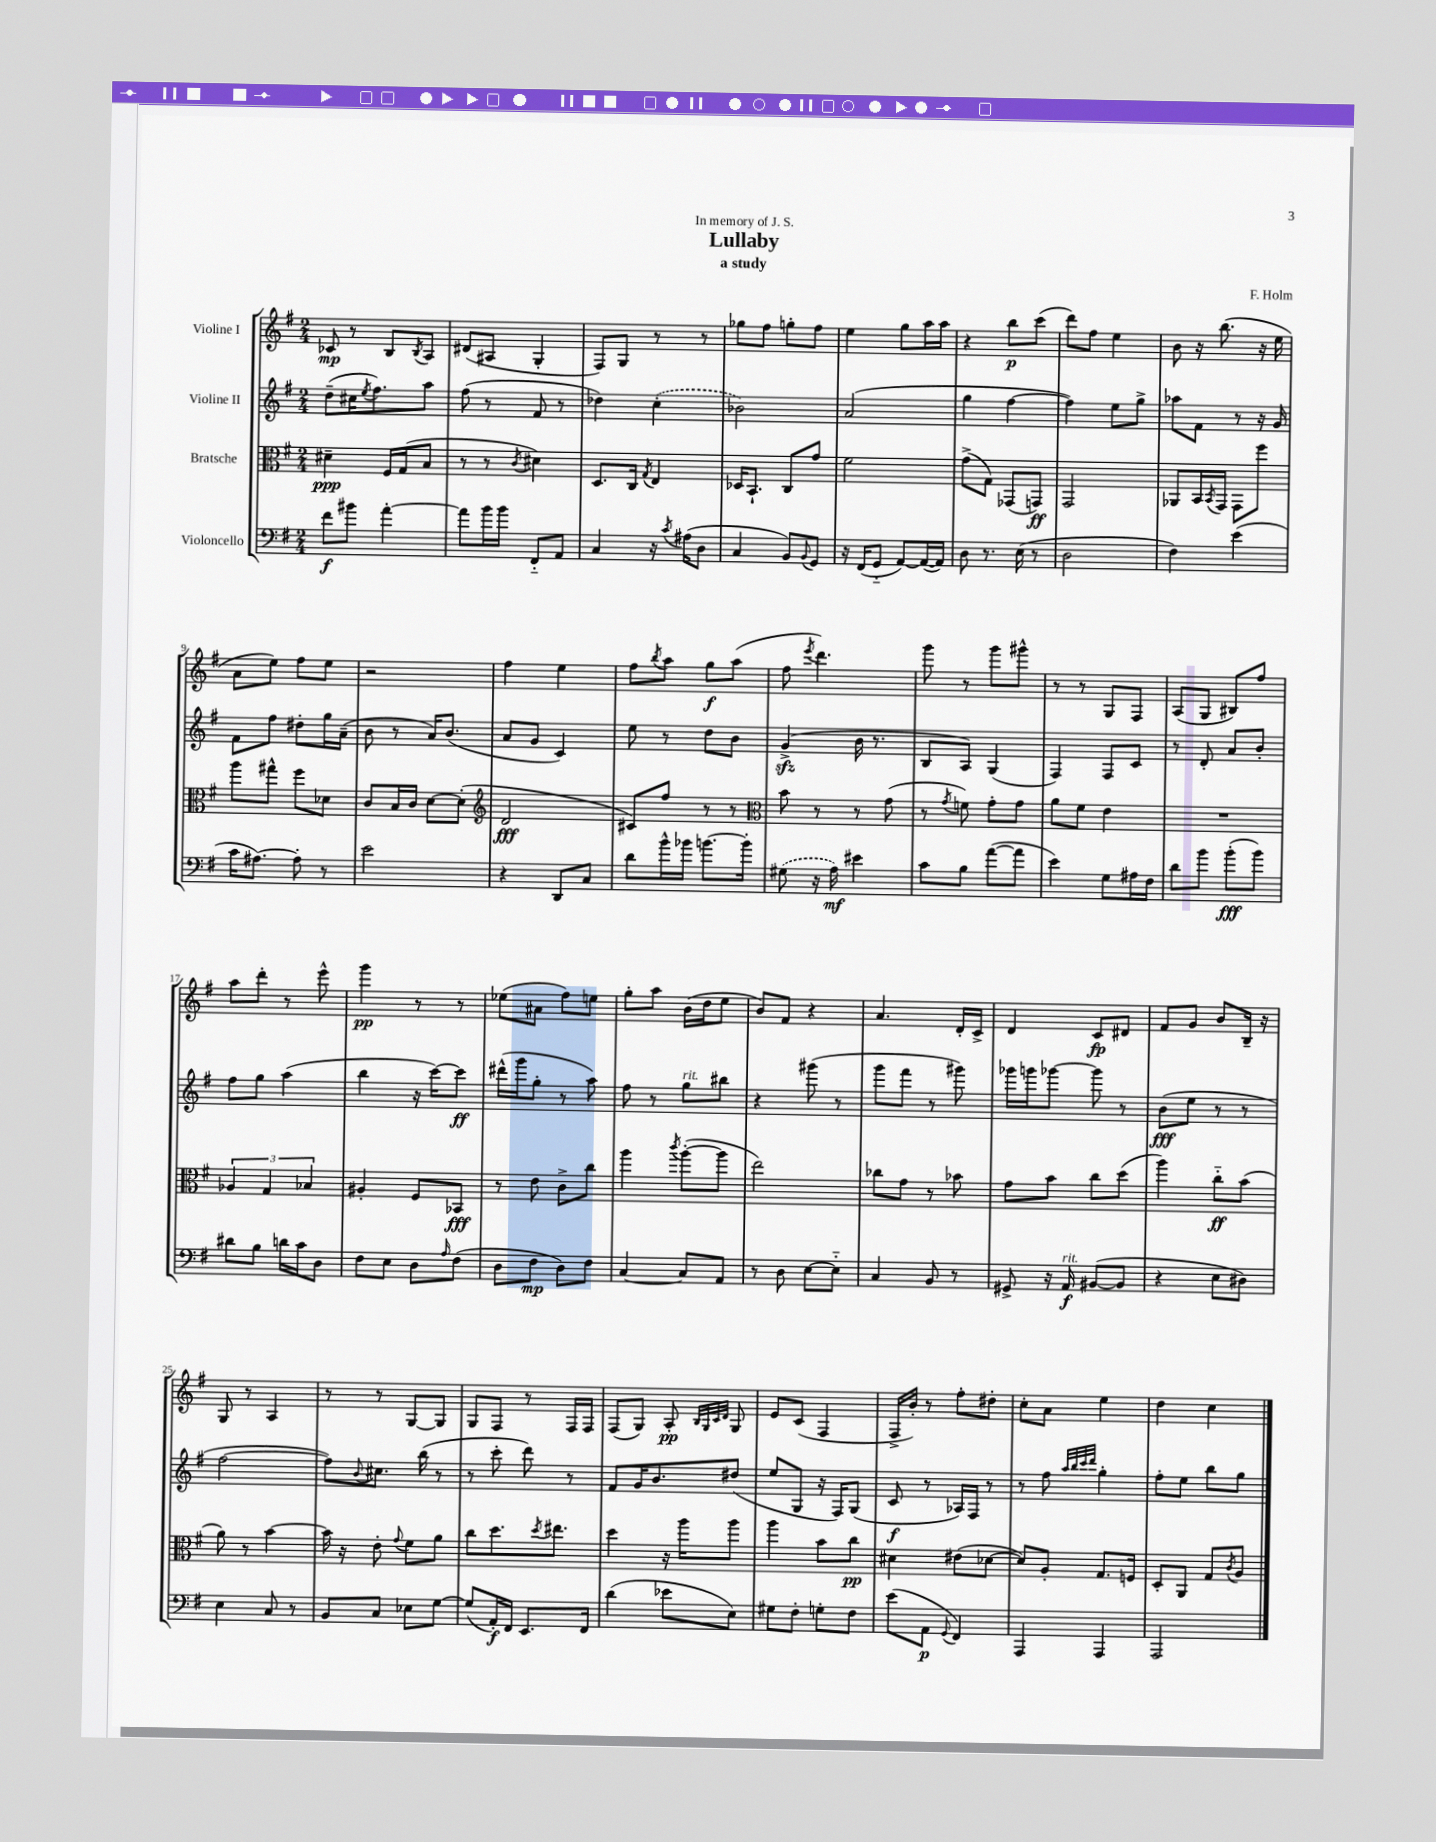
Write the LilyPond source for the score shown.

\header { title = "Lullaby" composer = "F. Holm" subtitle = "a study" dedication = "In memory of J. S." }
<<
\new StaffGroup <<
\new Staff = "s0" \with { instrumentName = "Violine I" } {
    \clef treble \key g \major \numericTimeSignature \time 2/4
    ces'8\mp r8 b8 \acciaccatura { b8 } a8 |
    dis'8( ais8 g4-. |
    fis8) g8 r8 r8 |
    ges''8 fis''8 g''8-. fis''8 |
    e''4 g''8 a''16 a''16 |
    r4 b''8\p c'''8( |
    d'''8) fis''8 e''4 |
    b'8 r16 b''8.( r16 e''16 |
    a'8 e''8) fis''8 e''8 |
    r2 |
    fis''4 e''4 |
    fis''8 \acciaccatura { b''8 } a''8 g''8\f a''8( |
    fis''8 \acciaccatura { e'''8 } d'''4.) |
    g'''8 r8 g'''8 gis'''8-^ |
    r8 r8 g8 fis8 |
    a8( g8 bis8) fis''8 |
    a''8 d'''8-. r8 e'''8-^ |
    g'''4\pp r8 r8 |
    ees''8( ais'8 fis''8) e''8 |
    g''8-. a''8 b'16( d''16 e''8 |
    b'8) fis'8 r4 |
    a'4. d'16-. c'16-> |
    d'4 c'8\fp dis'8 |
    fis'8 g'8 b'8 b16-- r16 |
    g8 r8 a4 |
    r8 r8 g8~ g8 |
    g8 fis8 r8 fis16 fis16 |
    fis8( g8) a8-.\pp \grace { b32 g32 c'32 d'32 } g8 |
    e'8 c'8( fis4 |
    fis16-> b'16-.) r8 fis''8-. dis''8-. |
    c''8-. a'8 e''4 |
    d''4 c''4 \bar "|." |
}
\new Staff = "s1" \with { instrumentName = "Violine II" } {
    \clef treble \key g \major \numericTimeSignature \time 2/4
    d''8--( cis''16 \acciaccatura { e''8 } fis''8.) a''8 |
    fis''8( r8 fis'8 r8 |
    des''4) \once \slurDashed c''4-.( |
    bes'2) |
    a'2( |
    g''4 fis''4~ |
    fis''4) e''8 g''8-> |
    aes''8 fis'8 r8 r16 g'16 |
    fis'8 fis''8 dis''8-. g''16 a'16--( |
    b'8 r8 a'16) b'8.( |
    a'8 g'8 c'4) |
    e''8 r8 d''8 b'8 |
    g'4->\sfz( b'16 r8. |
    b8 a8) g4( |
    fis4) fis8 c'8 |
    r8 d'8-. a'8 b'8-. |
    fis''8 g''8 a''4( |
    b''4 r16 c'''16~) c'''8\ff |
    dis'''16-^( g'''16 g''8-. r8 a''8) |
    fis''8 r8 g''8^\markup { \italic "rit." } bis''8 |
    r4 gis'''8( r8 |
    g'''8 fis'''8 r8 gis'''8) |
    ges'''16 g'''16 ges'''8~ ges'''8 r8 |
    b'8\fff( e''8 r8 r8 |
    fis''2~ |
    fis''8) \appoggiatura { b'8 } cis''8. b''16( r8 |
    r8 c'''8-. d'''8) r8 |
    fis'8 g'16 b'8. dis''8( |
    e''8 g8 r16 fis16) g8( |
    c'8\f r8 aes16) fis16 r8 |
    r8 fis''8 \grace { a''32 b''32 c'''32 d'''32 } g''4-. |
    fis''8-. e''8 b''8 g''8 \bar "|." |
}
\new Staff = "s2" \with { instrumentName = "Bratsche" } {
    \clef alto \key g \major \numericTimeSignature \time 2/4
    dis'4--\ppp fis16 g16( b8 |
    r8 r8 \acciaccatura { c'8 } dis'4) |
    d8. c16 \acciaccatura { g8 } e4 |
    des16 b,8.-! c8 g'8 |
    fis'2 |
    g'8->( g8) ges,8( g,8\ff) |
    g,2 |
    aes,8 b,16 \acciaccatura { b,8 } g,16 g,8 fis''8 |
    a''8 gis''8-^ fis''8 des'8 |
    c'8 b16 c'16 d'8~ d'8-.( |
    \clef treble d'2\fff |
    cis'8) fis''8 r8 r8 |
    \clef alto b'8 r8 r8 g'8( |
    r8 \acciaccatura { g'8 } f'8) g'8-. g'8 |
    a'8 fis'8 e'4 |
    R2 |
    \tuplet 3/2 { aes4 g4 bes4 } |
    ais4-. fis8 bes,8\fff |
    r8 e'8 c'8-> c''8 |
    a''4 \acciaccatura { c'''8 } a''8~-.( a''8 |
    e''2) |
    ces''8 g'8 r8 bes'8 |
    g'8 b'8 c''8 d''8( |
    a''4) c''8-_\ff b'8( |
    a'8) r8 b'4~ |
    b'16 r16 e'8-. \appoggiatura { g'8 } fis'8 a'8 |
    c''8 d''8. \acciaccatura { d''8 } eis''8. |
    d''4 r16 a''16 a''8 |
    a''4 b'8 c''8\pp |
    dis'4 eis'8( des'8~ |
    des'8) a8-. g8. f16 |
    d8-. a,8 g8 \acciaccatura { c'8 } a8 \bar "|." |
}
\new Staff = "s3" \with { instrumentName = "Violoncello" } {
    \clef bass \key g \major \numericTimeSignature \time 2/4
    fis'8\f bis'8 a'4~-. |
    a'8 b'16 b'16 fis,8-_ a,8 |
    c4 r16 \acciaccatura { c'8 } ais16( d8 |
    c4 b,8) \appoggiatura { b,8 } g,8 |
    r16 fis,16( g,8-_ a,8~) a,16~( a,16) |
    d8 r8. e16( r8 |
    d2 |
    fis4) e'4( |
    c'16 ais8.~) ais8-. r8 |
    e'2 |
    r4 d,8 c8 |
    d'8 b'16-^ bes'16 b'8.~ b'16-. |
    \once \slurDashed gis8( r16 a16\mf) eis'4 |
    c'8 b8 a'8~( a'8 |
    e'4) g8 ais16 fis16 |
    d'8 b'8 b'8-.\fff( b'8) |
    dis'8 b8 d'16 c'16 d8 |
    fis8 e8 d8 \grace { a16 } fis8( |
    d8 fis8\mp d8) fis8 |
    c4~ c8 a,8 |
    r8 d8 e8~ e8-_ |
    c4 b,8 r8 |
    gis,8-> r16 a,16\f^\markup { \italic "rit." } bis,8~( bis,8 |
    r4 e8 dis8) |
    e4 c8 r8 |
    b,8 c8 ees8 g8~ |
    g8( a,16-.\f) fis,16 e,8. fis,16 |
    d'4( ees'8 e8) |
    gis8 fis8-. g8-. fis8 |
    e'8( a,8\p \appoggiatura { g,8 } fis,4) |
    a,,4 a,,4 |
    a,,2 \bar "|." |
}
>>
>>
